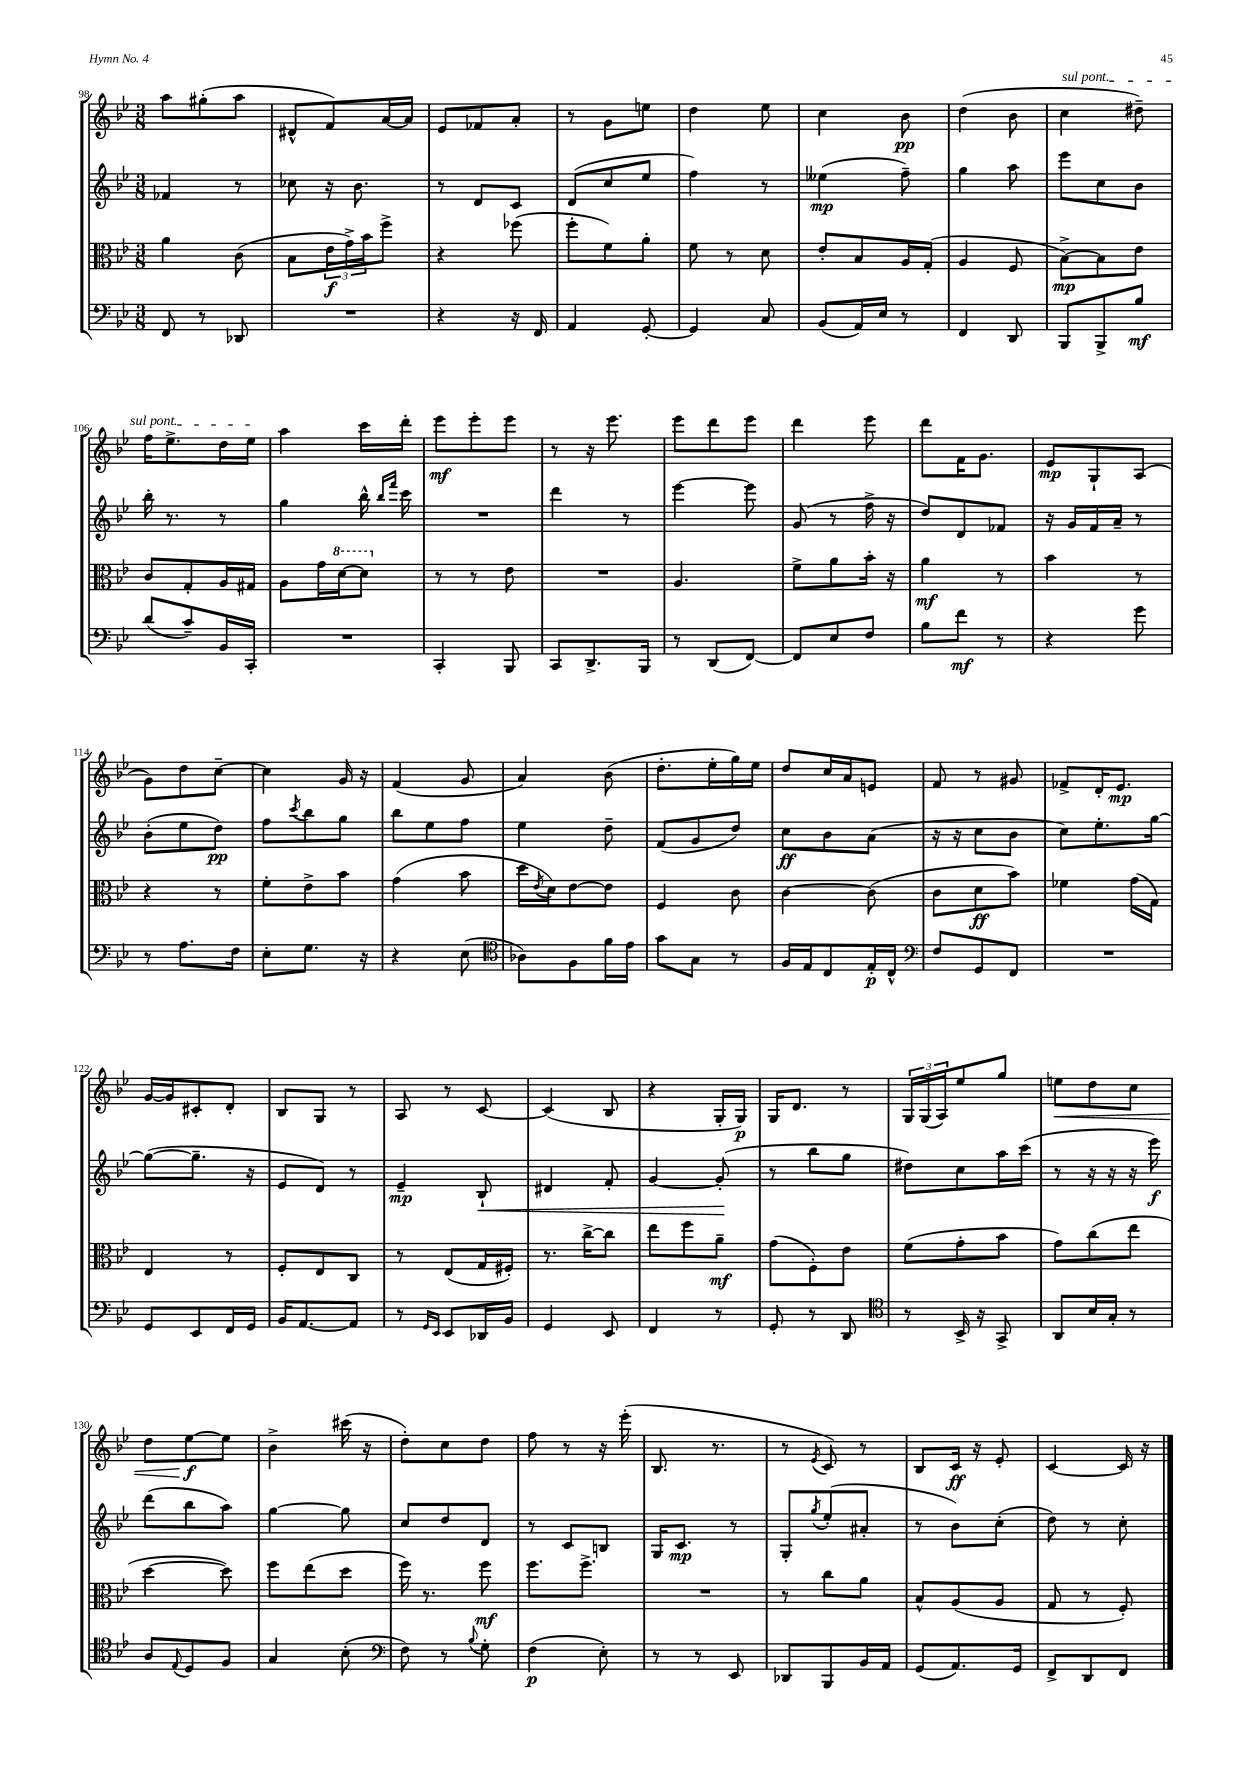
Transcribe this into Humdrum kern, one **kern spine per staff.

**kern	**kern	**kern	**kern
*staff4	*staff3	*staff2	*staff1
*clefF4	*clefC3	*clefG2	*clefG2
*k[b-e-]	*k[b-e-]	*k[b-e-]	*k[b-e-]
*M3/8	*M3/8	*M3/8	*M3/8
8FF/	4a\	4f-/	8aa\L
8r	.	.	(8gg#'\
8DD-/	(8c\	8r	8aa\J
=	=	=	=
4.r	8B-\L	8cc-\	8d#^^/L
.	24e-\L	16r	8f/)
.	24g^\)	.	.
.	.	8.b-\	.
.	24b-\J	.	.
.	8ff^\J	.	[16a/L
.	.	.	16a/]JJ
=	=	=	=
4r	4r	8r	8e-/L
.	.	8d/L	8f-/
16r	(8ff-\	8c/J	8a'/J
16FF/	.	.	.
=	=	=	=
4AA/	8ff'\L	(8d/L	8r
.	8f\)	8cc/	8g\L
[8GG'/	8a'\J	8ee-/J	8ee\J
=	=	=	=
4GG/]	8f\	4ff\)	4dd\
.	8r	.	.
8C/	8d\	8r	8ee-\
=	=	=	=
(8BB-/L	8e-'/L	(4ee--\	4cc\
16AA/L)	8B-/	.	.
16E-/JJ	.	.	.
8r	16A/L	8ff~\)	8b-\
.	(16G'/JJ	.	.
=	=	=	=
4FF/	4A/	4gg\	(4dd\
8DD/	8F/	8aa\	8b-\
=	=	=	=
8BBB-/L	[8B-^\L)	8eee-\L	4cc\
8BBB-^/	8B-\]	8cc\	.
8B-/J	8e-\J	8b-\J	8dd#~\)
=	=	=	=
(8d/L	8c/L	16bb-'\	16ff\LK
.	.	8.r	8.ee-^\
8c~/)	8G'/	.	.
16BB-/L	16A/L	8r	16dd\L
16CC'/JJ	16G#/JJ	.	16ee-\JJ
=	=	=	=
4.r	8A\L	4gg\	4aa\
.	16g\L	.	.
.	[16dd\J	.	.
.	8dd\]J	16bb-^^\	16ccc\LL
.	.	16qqbb-/LL	.
.	.	16qqfff/JJ	.
.	.	16ccc\	16ddd'\JJ
=	=	=	=
4CC'/	8r	4.r	8eee-\L
.	8r	.	8eee-'\
8BBB-/	8e-\	.	8eee-\J
=	=	=	=
8CC/L	4.r	4ddd\	8r
8.DD^/	.	.	16r
.	.	.	8.eee-\
.	.	8r	.
16BBB-/Jk	.	.	.
=	=	=	=
8r	4.A/	[4eee-\	8eee-\L
(8DD/L	.	.	8ddd\
[8FF/J)	.	8eee-\]	8eee-\J
=	=	=	=
8FF/]L	8f^\L	(8g/	4ddd\
8E-/	8a\	8r	.
8F/J	16b-'\Jk	16ff^\	8eee-\
.	16r	16r	.
=	=	=	=
8B-\L	4a\	8dd/L)	8ddd\L
8f\J	.	8d/	16f\K
.	.	.	8.g\J
8r	8r	8f-/J	.
=	=	=	=
4r	4b-\	16r	8e-/L
.	.	16g/LL	.
.	.	16f/	8G`/
.	.	16a~/JJ	.
8g\	8r	8r	(8A/J
=	=	=	=
8r	4r	(8b-'\L	8g\L)
8.A\L	.	8ee-\	8dd\
.	8r	8dd\J)	[8cc~\J
16F\Jk	.	.	.
=	=	=	=
8E-'\L	8f'\L	8ff\L	4cc\]
.	.	8qccc/	.
8.G\J	8e-^\	8bb-\	.
.	8b-\J	8gg\J	16g/
16r	.	.	16r
=	=	=	=
4r	(4g\	8bb-\L	(4f/
.	.	8ee-\	.
(8E-\	8b-\	8ff\J	8g/
=	=	=	=
*clefC4	*	*	*
8A-\L)	16dd\LL	4ee-\	4a/)
.	8qe-/	.	.
.	16d\J)	.	.
8F\	[8e-\	.	.
16f\L	8e-\]J	8dd~\	(8b-\
16e-\JJ	.	.	.
=	=	=	=
8g\L	4F/	(8f/L	8.dd'\L
8G\J	.	8g/	.
.	.	.	16ee-'\L
8r	8c\	8dd/J)	16gg\)
.	.	.	16ee-\JJ
=	=	=	=
16F/LL	[4c\	8cc\L	8dd/L
16E-/J	.	.	.
8C/	.	8b-\	16cc/L
.	.	.	16a/J
16E-'/L	(8c\]	(8a\J	8e/J
16C^^/JJ	.	.	.
=	=	=	=
*clefF4	*	*	*
8F/L	8c\L	16r	8f/
.	.	16r	.
8GG/	8d\	8cc\L	8r
8FF/J	8b-\J)	8b-\J	8g#/
=	=	=	=
4.r	4f-\	8cc\L)	8f-^/L
.	.	8.ee-'\	16d'/K
.	.	.	8.e-/J
.	(16g\LL	.	.
.	16G\JJ)	[16gg\Jk	.
=	=	=	=
8GG/L	4E-/	(8gg\_L	[16g/LL
.	.	.	16g/]J
8EE-/	.	8.gg~\]J	8c#'/
16FF/L	8r	.	8d'/J
16GG/JJ	.	16r	.
=	=	=	=
16BB-/LK	8F'/L	8e-/L	8B-/L
[8.AA/	.	.	.
.	8E-/	8d/J)	8G/J
8AA/]J	8C/J	8r	8r
=	=	=	=
8r	8r	4e-~/	8A/
16qqGG/LL	.	.	.
16qqEE-/JJ	.	.	.
8EE-/L	(8E-/L	.	8r
16DD-/L	16G/L	8B-`/	[8c/
16BB-/JJ	16F#'/JJ)	.	.
=	=	=	=
4GG/	8.r	4d#/	(4c/]
.	[16cc^\LK	.	.
8EE-/	8cc\]J	8f'/	8B-/
=	=	=	=
4FF/	8ee-\L	[4g/	4r
.	8ff\	.	.
8r	8a~\J	(8g'/]	16G'/LL
.	.	.	16G/JJ)
=	=	=	=
8GG'/	(8g\L	8r	16G/LK
.	.	.	8.d/J
8r	8F'\)	8bb-\L	.
8DD/	8e-\J	8gg\J	8r
=	=	=	=
*clefC4	*	*	*
8r	(8f\L	8dd#\L)	24G/LL
.	.	.	(24G/
.	.	.	24A/J)
16BB-^/	8g'\	8cc\	8ee-/
16r	.	.	.
8GG^/	8b-\J	16aa\L	8gg/J
.	.	(16ccc\JJ	.
=	=	=	=
8AA/L	8g\L)	8r	8ee\L
16B-/L	(8cc\	16r	8dd\
16G'/JJ	.	16r	.
8r	8ee-\J	16r	8cc\J
.	.	16eee-\)	.
=	=	=	=
8A/L	[4dd\	(8ddd\L	8dd\L
8qqE-/	.	.	.
8D/	.	8bb-\	[8ee-\
8F/J	8dd\])	8aa\J)	8ee-\]J
=	=	=	=
4G/	8ff\L	[4gg\	4b-^\
.	(8ee-\	.	.
(8B-'\	8dd\J	8gg\]	(16ccc#\
.	.	.	16r
=	=	=	=
*clefF4	*	*	*
8F\)	16ff\)	8cc/L	8dd'\L)
.	8.r	.	.
8r	.	8dd/	8cc\
8qqB-/	.	.	.
8G'\	8ff\	8d/J	8dd\J
=	=	=	=
(4F\	8.ff\L	8r	8ff\
.	.	8c/L	8r
.	8.ff^\J	.	.
8E-'\)	.	8B/J	16r
.	.	.	(16eee-'\
=	=	=	=
8r	4.r	16G/LK	8.B-/
.	.	8.c/J	.
8r	.	.	.
.	.	.	8.r
8EE-/	.	8r	.
=	=	=	=
8DD-/L	8r	8G'/L	8r
.	.	8qgg/	8qe-/
8BBB-/	8cc\L	(8ee-'/	8c/)
16BB-/L	8a\J	8a#'/J	8r
16AA/JJ	.	.	.
=	=	=	=
(8GG/L	8B-^^/L	8r	8B-/L
8.AA/)	(8A/	8b-\L)	16c/Jk
.	.	.	16r
.	8A/J	(8cc'\J	8e-'/
16GG/Jk	.	.	.
=	=	=	=
8FF^/L	8G/	8dd\)	[4c/
8DD/	8r	8r	.
8FF/J	8F'/)	8cc'\	16c/]
.	.	.	16r
==	==	==	==
*-	*-	*-	*-
